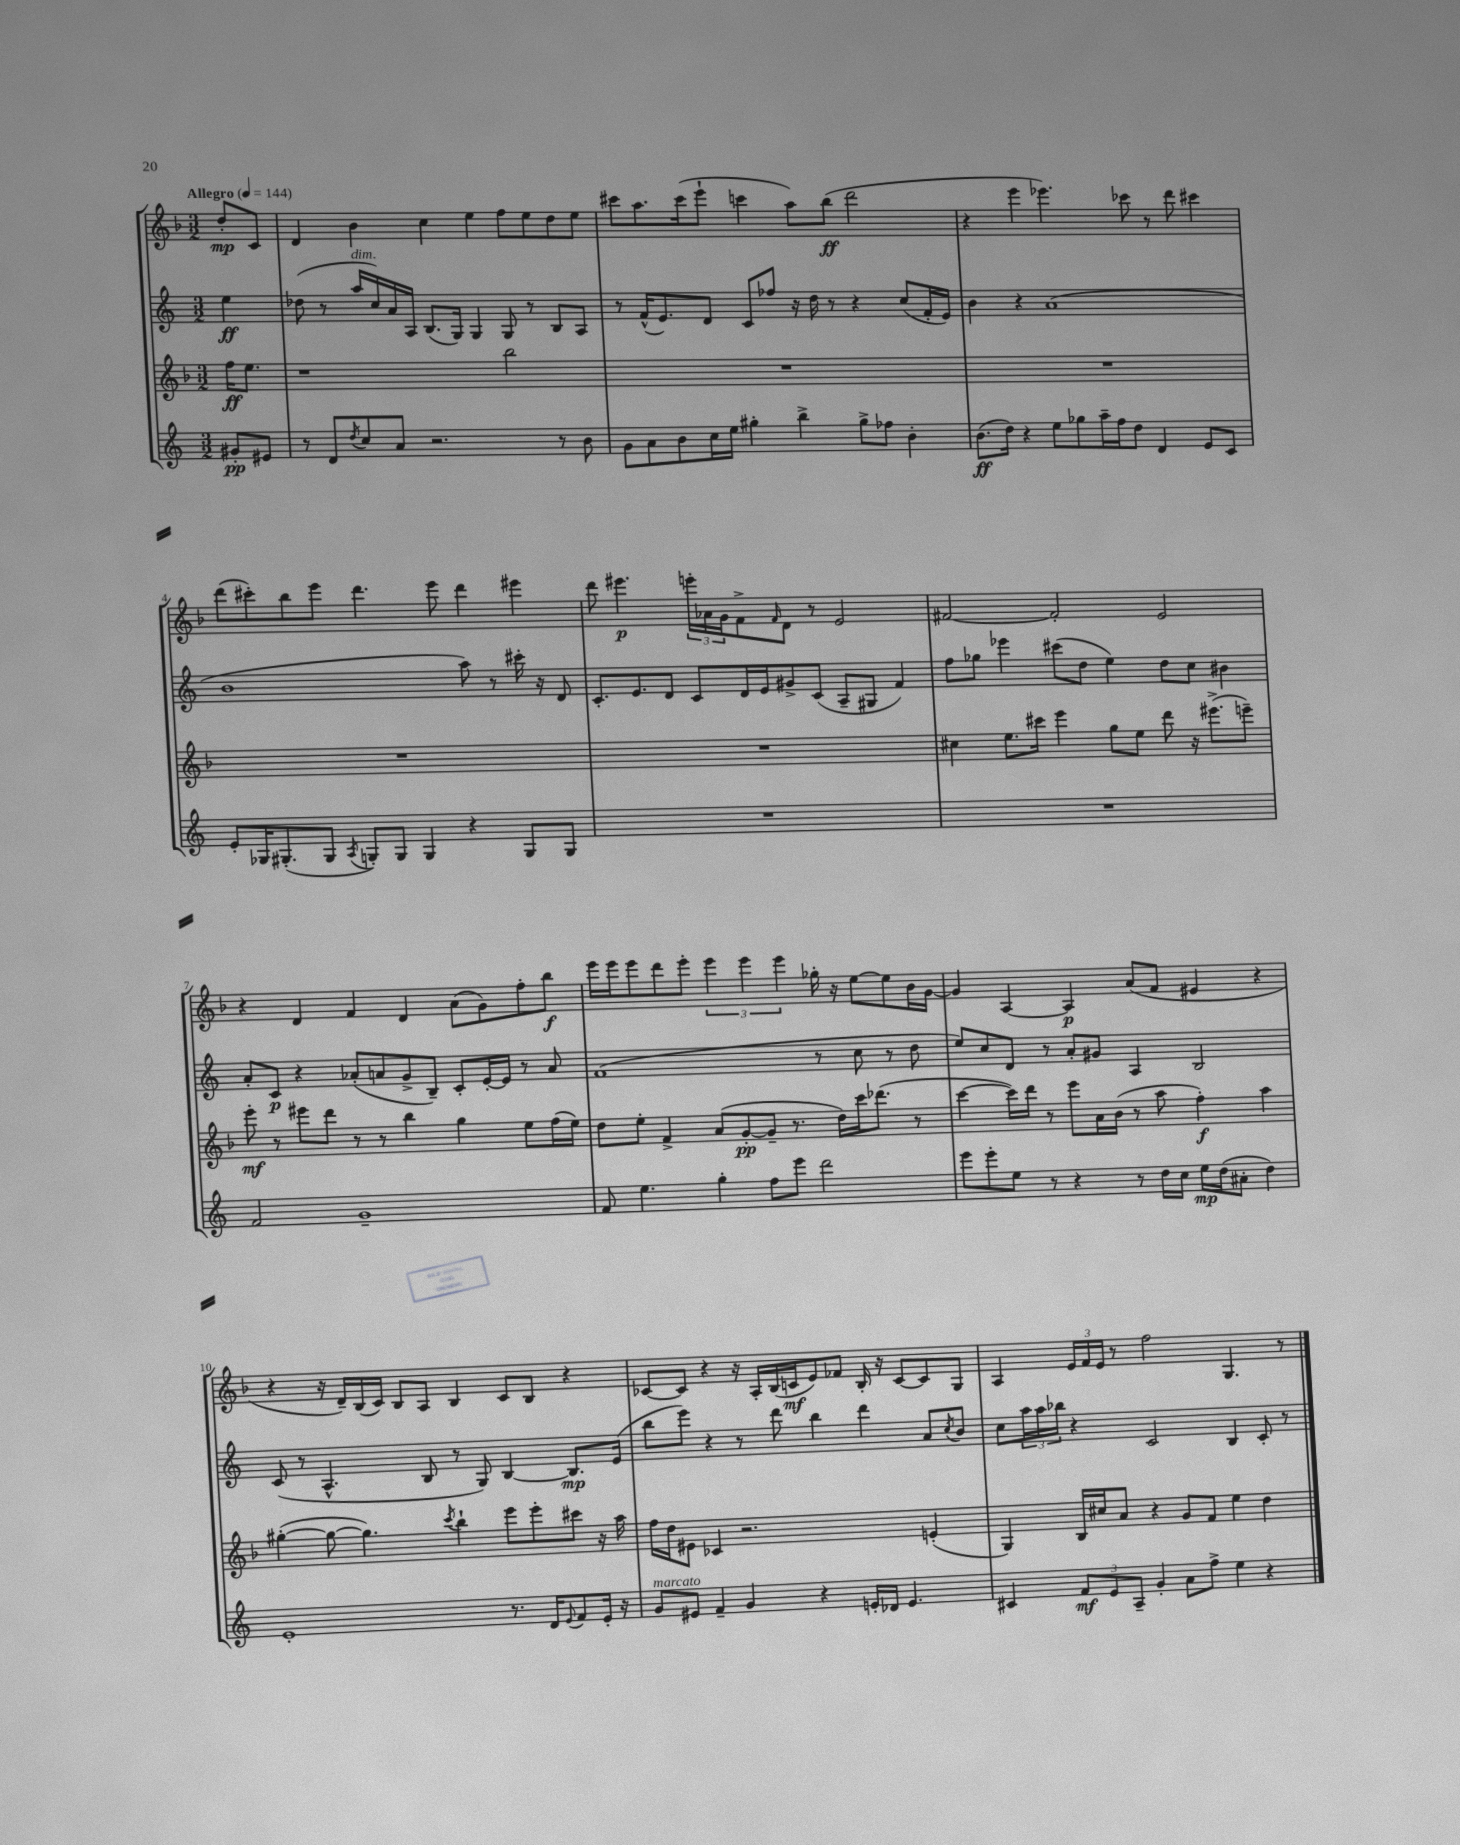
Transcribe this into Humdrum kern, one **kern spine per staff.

**kern	**kern	**kern	**kern
*staff4	*staff3	*staff2	*staff1
*clefG2	*clefG2	*clefG2	*clefG2
*k[]	*k[b-]	*k[]	*k[b-]
*M3/2	*M3/2	*M3/2	*M3/2
*MM144	*MM144	*MM144	*MM144
8g#'	16ff	4ee	8dd'
.	8.ee	.	.
8e#	.	.	8c
=	=	=	=
8r	1r	(8dd-	4d
8d	.	8r	.
8qdd	.	.	.
8cc	.	16aa	4b-
.	.	16cc)	.
8a	.	16a	.
.	.	16A	.
2.r	.	(8.B	4cc
.	.	16G)	.
.	.	4G	4ee
.	2bb-	8G	8ff
.	.	8r	8ee
8r	.	8B	8dd
8b	.	8A	8ee
=	=	=	=
8g	1.r	8r	8ccc#
8a	.	(16f^^	8.aa
.	.	8.e)	.
8b	.	.	.
.	.	.	(16ccc#
16cc	.	8d	8eee`
16ee	.	.	.
4gg#'	.	8c	4ccc
.	.	8ff-	.
4bb^	.	16r	8aa)
.	.	16dd	.
.	.	8r	(8bb-
8gg#^	.	4r	2ddd
8ff-	.	.	.
4b'	.	(8cc	.
.	.	16f'	.
.	.	16e)	.
=	=	=	=
(8.b	1.r	4b	4r
16dd)	.	.	.
4r	.	4r	4eee
8ee	.	(1a	4.eee-)
8gg-	.	.	.
16aa~	.	.	.
16ff	.	.	.
8dd	.	.	8ccc-
4d	.	.	8r
.	.	.	8ddd
8e	.	.	4ccc#
8c	.	.	.
=	=	=	=
8e'	1.r	1b	(8ddd
16G-	.	.	8ccc#')
(8.G#'	.	.	.
.	.	.	8bb-
8G#	.	.	8eee
8qA	.	.	.
8G')	.	.	4.ddd
8G	.	.	.
4G	.	.	.
.	.	.	8eee
4r	.	8aa)	4ddd
.	.	8r	.
8G	.	16ccc#'	4eee#
.	.	16r	.
8G	.	8d	.
=	=	=	=
1.r	1.r	8.c'	8ddd
.	.	.	4.eee#
.	.	8.e	.
.	.	8d	.
.	.	8c	24eee'
.	.	.	24a-
.	.	.	24g
.	.	16d	8f^
.	.	16e	.
.	.	.	16qqf
.	.	8g#^	8d
.	.	(8c	8r
.	.	8A~	2e
.	.	8G#	.
.	.	4f)	.
=	=	=	=
1.r	4cc#	8ff	[2f#
.	.	8gg-	.
.	8.ee	4eee-	.
.	16ccc#	.	.
.	4eee	(8ccc#	2f#']
.	.	8dd	.
.	8gg	4ee)	.
.	8ee	.	.
.	8ddd	8dd	2e
.	16r	8cc	.
.	(8.eee#^	.	.
.	.	4b#	.
.	8eee~)	.	.
=	=	=	=
2f	8eee'	8a'	4r
.	8r	8c	.
.	8eee#	4r	4d
.	8ddd	.	.
1g~	8r	(8a-'	4f
.	8r	8a	.
.	4bb-	8g^	4d
.	.	8B~)	.
.	4gg	8c'	(8a
.	.	[16e'	8g)
.	.	16e]	.
.	8ee	8r	8ff'
.	(16ff	8a	8bb-
.	16ee)	.	.
=	=	=	=
8f	8dd	(1f	16eee
.	.	.	16eee
4.ee	8ee'	.	8eee
.	4f^	.	8ddd
.	.	.	8eee'
4gg'	(8a	.	6eee
.	[8g'	.	.
.	.	.	6eee
8ff	8g~]	.	.
.	.	.	6eee
8eee	8.r	.	.
2ddd	.	8r	16gg-'
.	16dd)	.	16r
.	16ccc	8cc	[8ee
.	(8.ddd-	.	.
.	.	8r	8ee]
.	8r	8dd	16b-
.	.	.	[16g
=	=	=	=
8eee	[4ccc	8ee)	4g]
8eee'	.	8cc	.
8ee	16ccc])	8d	[4A
.	16ddd	.	.
8r	8r	8r	.
4r	8eee	8a'	4A]
.	16a	8g#	.
.	(16b-	.	.
8r	8r	4A	(8a
16dd	8aa	.	8f
16cc	.	.	.
16ee	4ff')	2B	4e#
(16dd	.	.	.
8a#'	.	.	.
4dd)	4aa	.	4r
=	=	=	=
1e'	([4gg#'	(8c	4r
.	.	8r	.
.	8gg#_	4.A^^	16r
.	.	.	16d~)
.	4.gg#])	.	(16B-
.	.	.	16c)
.	.	.	8B-
.	.	8B	8A
.	8qccc	.	.
.	4bb-`	8r	4B-
.	.	8G)	.
8.r	8eee	[4B	8c
.	8eee'	.	8B-
16d	.	.	.
8qqe	.	.	.
8f	8ccc#	8.B]	4r
16e'	16r	.	.
16r	16aa	(16e	.
=	=	=	=
8g	16ff	8bb	[8c-
.	16dd	.	.
8e#	8e#	8eee)	8c-]
4f~	4c-	4r	4r
4g	2.r	8r	16r
.	.	.	16A'
.	.	8ddd	(16B-
.	.	.	16c
4r	.	4bb	8e)
.	.	.	8f-
16e'	.	4ddd	16B-'
16d-	.	.	16r
4.e	.	.	[8c
.	(4e'	8a	8c]
.	.	8qcc	.
.	.	8b	8G
=	=	=	=
4c#	4G)	8cc	4A
.	.	24aa	.
.	.	24aa	.
.	.	24bb-	.
12f	16B-	4r	24e
.	.	.	24f
.	16cc#	.	.
12e	.	.	24e
.	8a	.	8r
12A~	.	.	.
4g'	4r	2c	2ff
8a	8g	.	.
8ff^	8f	.	.
4ee	4ee	4B	4.G
4r	4dd	8c'	.
.	.	8r	8r
==	==	==	==
*-	*-	*-	*-
